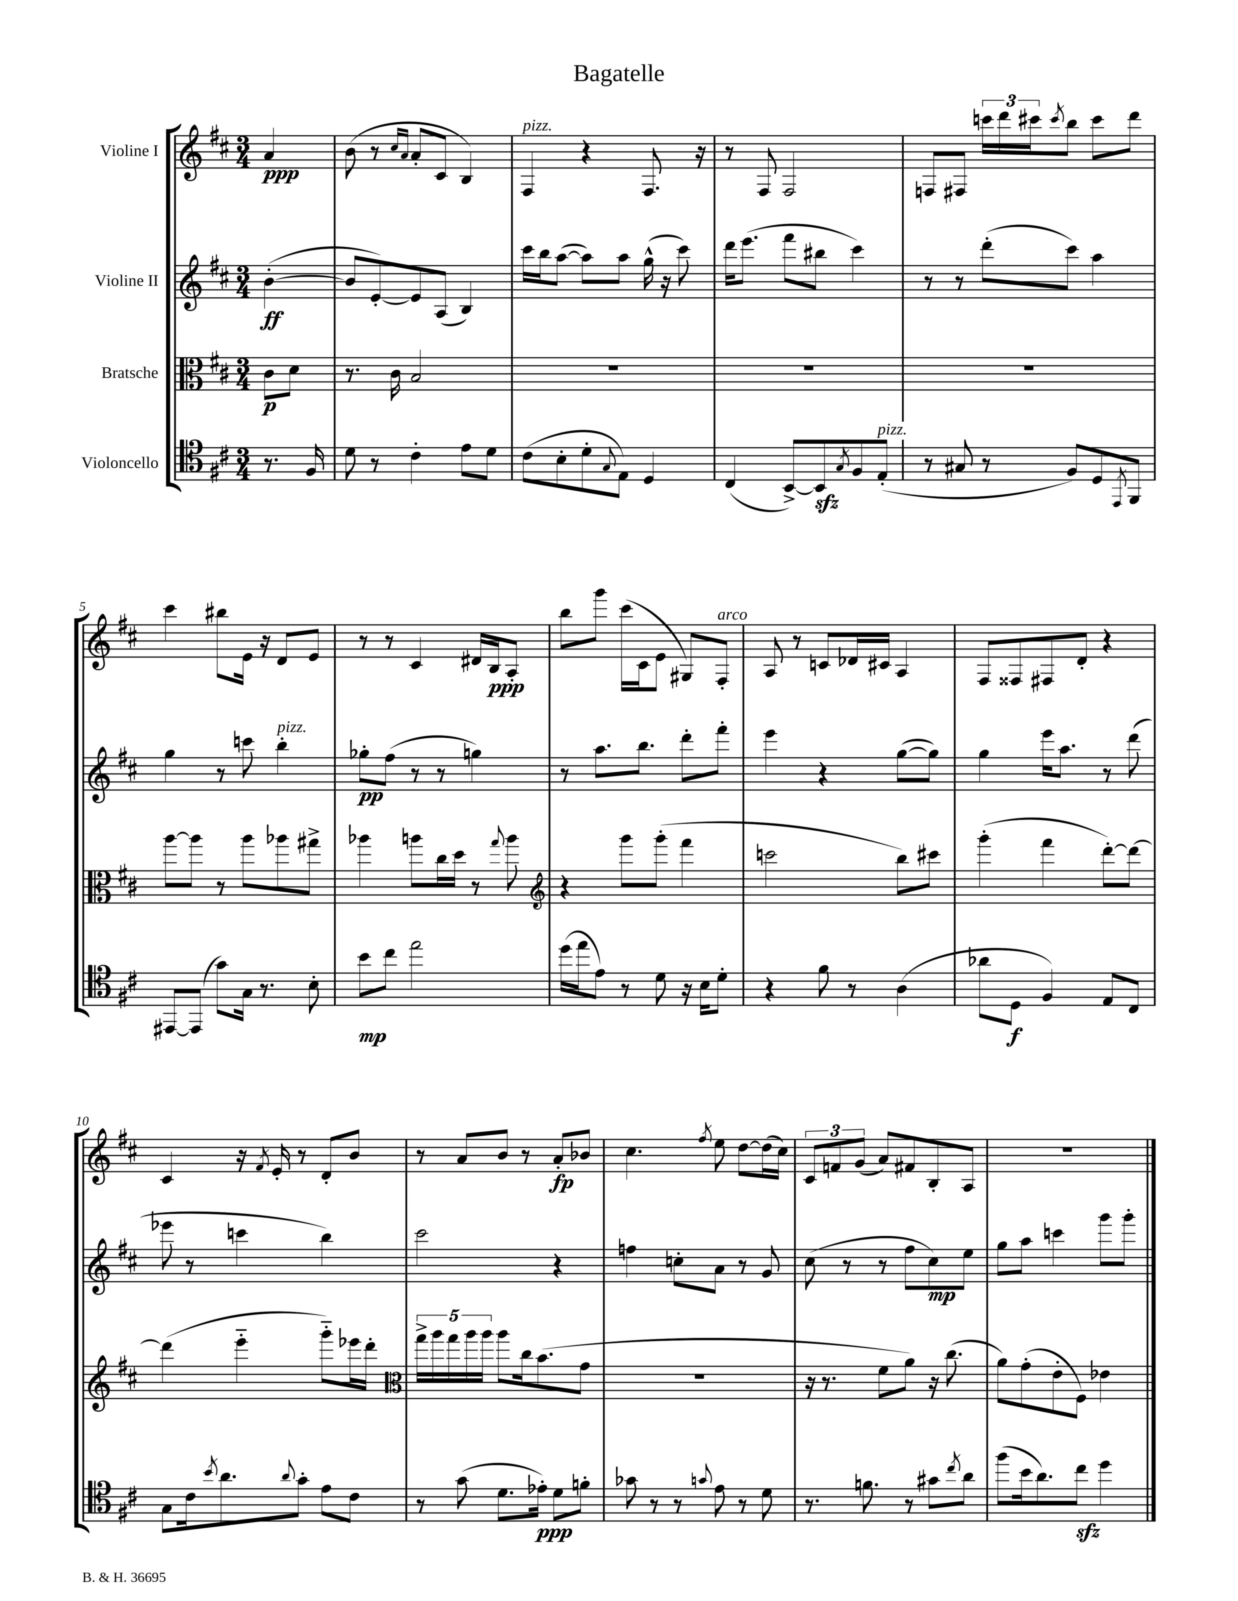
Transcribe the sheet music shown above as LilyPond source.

\header { title = "Bagatelle" }
<<
\new StaffGroup <<
\new Staff = "s0" \with { instrumentName = "Violine I" } {
    \clef treble \key d \major \numericTimeSignature \time 3/4 \partial 4
    a'4\ppp |
    b'8( r8 \grace { cis''16 a'16 } a'8-. cis'8 b4) |
    fis4^\markup { \italic "pizz." } r4 fis8. r16 |
    r8 fis8 fis2 |
    f8 fis8 \tuplet 3/2 { c'''16 d'''16 cis'''16 } \acciaccatura { cis'''8 } b''8 cis'''8 d'''8 |
    cis'''4 bis''8 e'16 r16 d'8 e'8 |
    r8 r8 cis'4 dis'16 b16\ppp a8-. |
    b''8 g'''8 cis'''16( cis'16 e'8 gis8) fis8-.^\markup { \italic "arco" } |
    a8 r8 c'8 des'16 cis'16 a4 |
    fis8 fisis8 fis8 d'8-. r4 |
    cis'4 r16 \acciaccatura { fis'8 } e'16-. r8 d'8-. b'8 |
    r8 a'8 b'8 r8 a'8-.\fp bes'8 |
    cis''4. \acciaccatura { fis''8 } e''8 d''8~ d''16( cis''16) |
    \tuplet 3/2 { cis'8 f'8 g'8( } a'8) fis'8 b8-. a8 |
    R2. \bar "|." |
}
\new Staff = "s1" \with { instrumentName = "Violine II" } {
    \clef treble \key d \major \numericTimeSignature \time 3/4 \partial 4
    b'4~-.\ff( |
    b'8 e'8~-.) e'8 a8( b4) |
    cis'''16 b''16 a''8~( a''8) a''8 g''16-^( r16 cis'''8) |
    d'''16 e'''8.( fis'''8 bis''8 cis'''4) |
    r8 r8 d'''8-.( cis'''8) a''4 |
    g''4 r8 c'''8 b''4-.^\markup { \italic "pizz." } |
    ges''8-.\pp fis''8( r8 r8 g''4) |
    r8 a''8. b''8. d'''8-. fis'''8-. |
    e'''4 r4 g''8~( g''8) |
    g''4 e'''16 a''8. r8 d'''8( |
    ees'''8 r8 c'''4 b''4) |
    cis'''2 r4 |
    f''4 c''8-. a'8 r8 g'8 |
    cis''8( r8 r8 fis''8 cis''8\mp) e''8 |
    g''8 a''8 c'''4 g'''8 g'''8-. \bar "|." |
}
\new Staff = "s2" \with { instrumentName = "Bratsche" } {
    \clef alto \key d \major \numericTimeSignature \time 3/4 \partial 4
    cis'8\p d'8 |
    r8. cis'16 b2 |
    R2. |
    R2. |
    R2. |
    a''8~ a''8 r8 a''8 aes''8 gis''8-> |
    aes''4 a''8 cis''16 d''16 r8 \appoggiatura { g''8 } a''8 |
    \clef treble r4 g'''8 g'''8-.( fis'''4 |
    c'''2 b''8) cis'''8 |
    g'''4-.( fis'''4 d'''8~-.) d'''8~ |
    d'''4( e'''4-_ g'''8-_) ees'''16 d'''16-. |
    \clef alto \tuplet 5/4 { g''16-> a''16 g''16 a''16 a''16 } a''8 cis''16 b'8.( g'8 |
    R2. |
    r16 r8. fis'8 a'8) r16 cis''8.( |
    a'8) g'8-.( e'8-. fis8) ees'4 \bar "|." |
}
\new Staff = "s3" \with { instrumentName = "Violoncello" } {
    \clef tenor \key d \major \numericTimeSignature \time 3/4 \partial 4
    r8. fis16 |
    d'8 r8 cis'4-. e'8 d'8 |
    cis'8( b8-. d'8-. \appoggiatura { g8 } e8) d4 |
    cis4( b,8~->) b,8\sfz \acciaccatura { g8 } fis8 e8-.^\markup { \italic "pizz." }( |
    r8 gis8 r8 fis8) d8 \acciaccatura { e,8 } fis,8 |
    eis,8~ eis,8( g'8) g16 r8. b8-. |
    b'8\mp cis''8 e''2 |
    d''16( e''16 e'8) r8 d'8 r16 b16 d'8-. |
    r4 fis'8 r8 a4( |
    aes'8 d8\f fis4) e8 cis8 |
    g8 cis'16 \acciaccatura { b'8 } a'8. \appoggiatura { a'8 } g'8-. e'8 cis'8 |
    r8 g'8( d'8. ees'16-.\ppp) d'8 f'8-. |
    ges'8 r8 r8 \appoggiatura { g'8 } e'8 r8 d'8 |
    r8. f'8. r8 gis'8 \acciaccatura { cis''8 } a'8 |
    fis''8( b'16 a'8.) cis''8\sfz d''4 \bar "|." |
}
>>
>>
